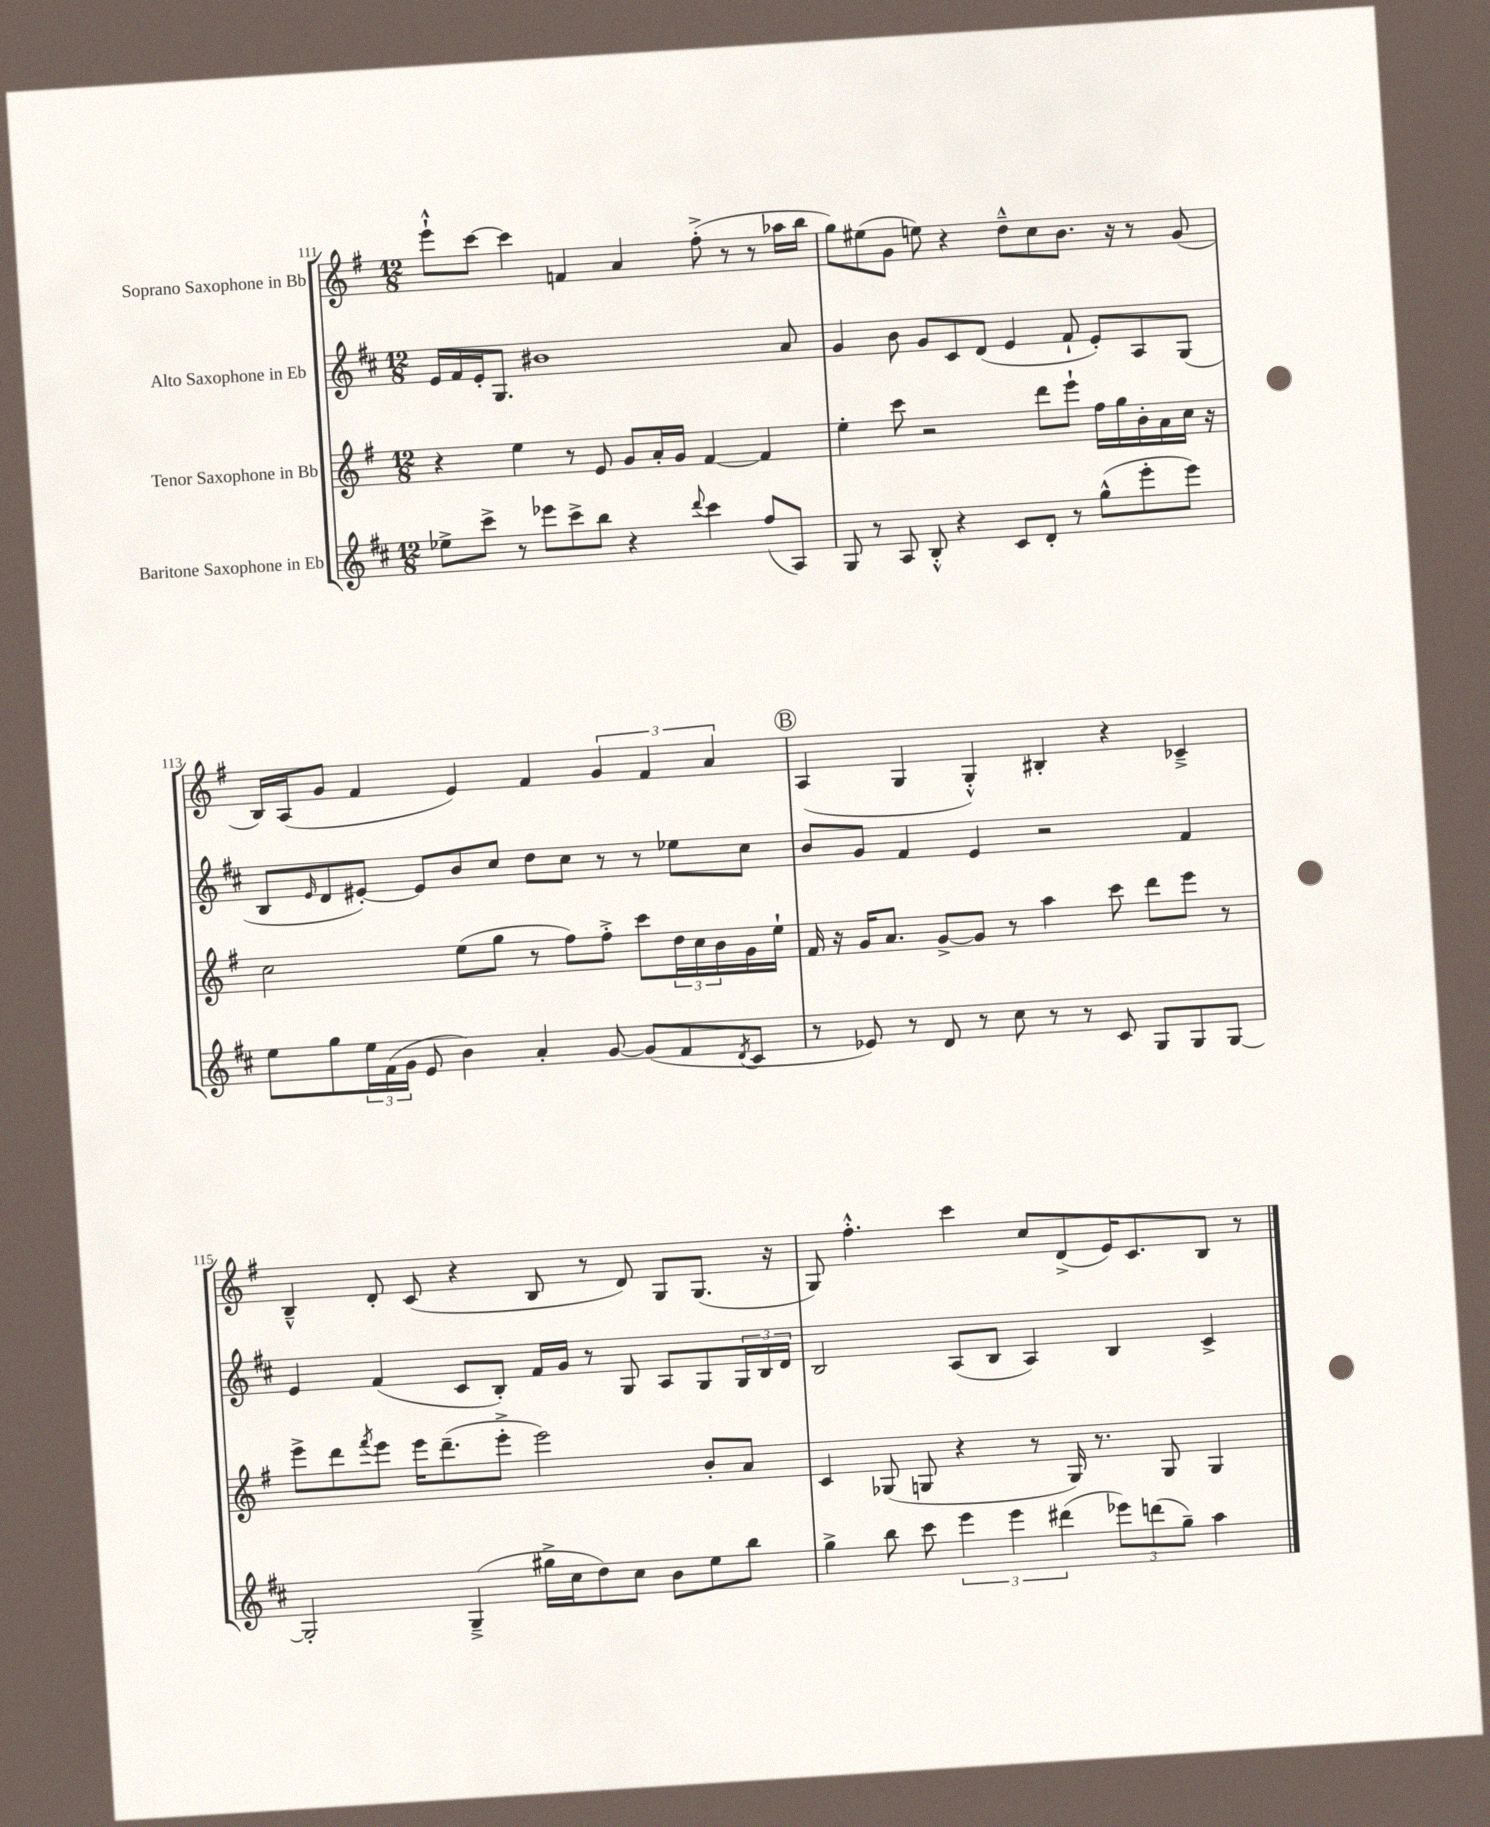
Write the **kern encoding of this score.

**kern	**kern	**kern	**kern
*staff4	*staff3	*staff2	*staff1
*clefG2	*clefG2	*clefG2	*clefG2
*k[f#c#]	*k[f#]	*k[f#c#]	*k[f#]
*M12/8	*M12/8	*M12/8	*M12/8
8ee-^	4r	16e	8eee`^^
.	.	16f#	.
8ccc#^	.	16e'	[8ccc
.	.	8.G	.
8r	4ee	.	4ccc]
8eee-	.	1b#	.
8ccc#^	8r	.	4f
8bb	8e	.	.
4r	8g	.	4a
.	16a'	.	.
.	16g	.	.
8qqddd	.	.	.
4ccc#	[4f#	.	(8ff#'^
.	.	.	8r
(8ff#	4f#]	.	8r
8A)	.	8a	16aa-
.	.	.	16bb
=	=	=	=
8G	4ee'	4g	8gg)
8r	.	.	(8ee#
8A	8ccc	8b	8g
8B'^^	2r	8g	8ee)
4r	.	8c#	4r
.	.	(8d	.
8c#	.	4e	8dd~^^
8d'	8ddd	.	8cc
8r	8eee`	8f#`	8.b
(8gg^^	16ff#	8e')	.
.	16gg	.	16r
8eee'	16b'	8A	8r
.	16a	.	.
8eee)	16cc	(8G	(8g
.	16r	.	.
=	=	=	=
8ee	2cc	8B	16B)
.	.	.	(16A
.	.	16qqe	.
8gg	.	8d	8g
24ee	.	[8e#')	4f#
(24f#	.	.	.
24g	.	.	.
8e	.	8e#]	.
4b)	(8ee	8b	4e)
.	8gg	8cc#	.
4a'	8r	8dd	4f#
.	8ff#)	8cc#	.
[8g	8ff#'^	8r	6g
(8g]	8ccc	8r	.
.	.	.	6f#
8f#	24dd	8ee-	.
.	24cc	.	.
.	24b	.	6a
8qd	.	.	.
8c#	16g	8cc#	.
.	16ee`	.	.
=	=	=	=
8r	16f#	8b	(4A
.	16r	.	.
8e-)	16g	8g	.
.	8.a	.	.
8r	.	4f#	4G
8d	[8g^	.	.
8r	8g]	4e	4G'^^)
8cc#	8r	.	.
8r	4aa	2r	4B#'
8r	.	.	.
8c#	8ccc	.	4r
8G	8ddd	.	.
8G	8eee	4f#	4c-~^
[8G	8r	.	.
=	=	=	=
2G']	8eee^	4e	4B~^^
.	8ddd	.	.
.	8qfff#	.	.
.	8eee	(4f#	8d'
.	16eee	.	(8c
.	(8.ddd~	.	.
(4G~^	.	8c#	4r
.	8eee'^	8B')	.
16gg#^	2eee)	16f#	8B
16cc#	.	16g	.
8dd)	.	8r	8r
8cc#	.	8G	8d)
8b	.	8A	8G
8ee	8b'	8G	(8.G
8bb	8a	24G	.
.	.	24B	.
.	.	.	16r
.	.	24d	.
=	=	=	=
4gg^	4c	2B	8G)
.	.	.	4.ff#'^^
8bb	(8G-	.	.
8ccc#	8G	.	.
6eee	4r	(8A	4ccc
.	.	8B	.
6eee	.	.	.
.	8r	4A)	8cc
(6ddd#	.	.	.
.	16G)	.	(8d^
.	8.r	.	.
12eee-)	.	4B	16e)
.	.	.	8.c
(12ddd	.	.	.
.	8G	.	.
12gg~)	.	.	.
4aa	4G	4c#^	8B
.	.	.	8r
==	==	==	==
*-	*-	*-	*-
